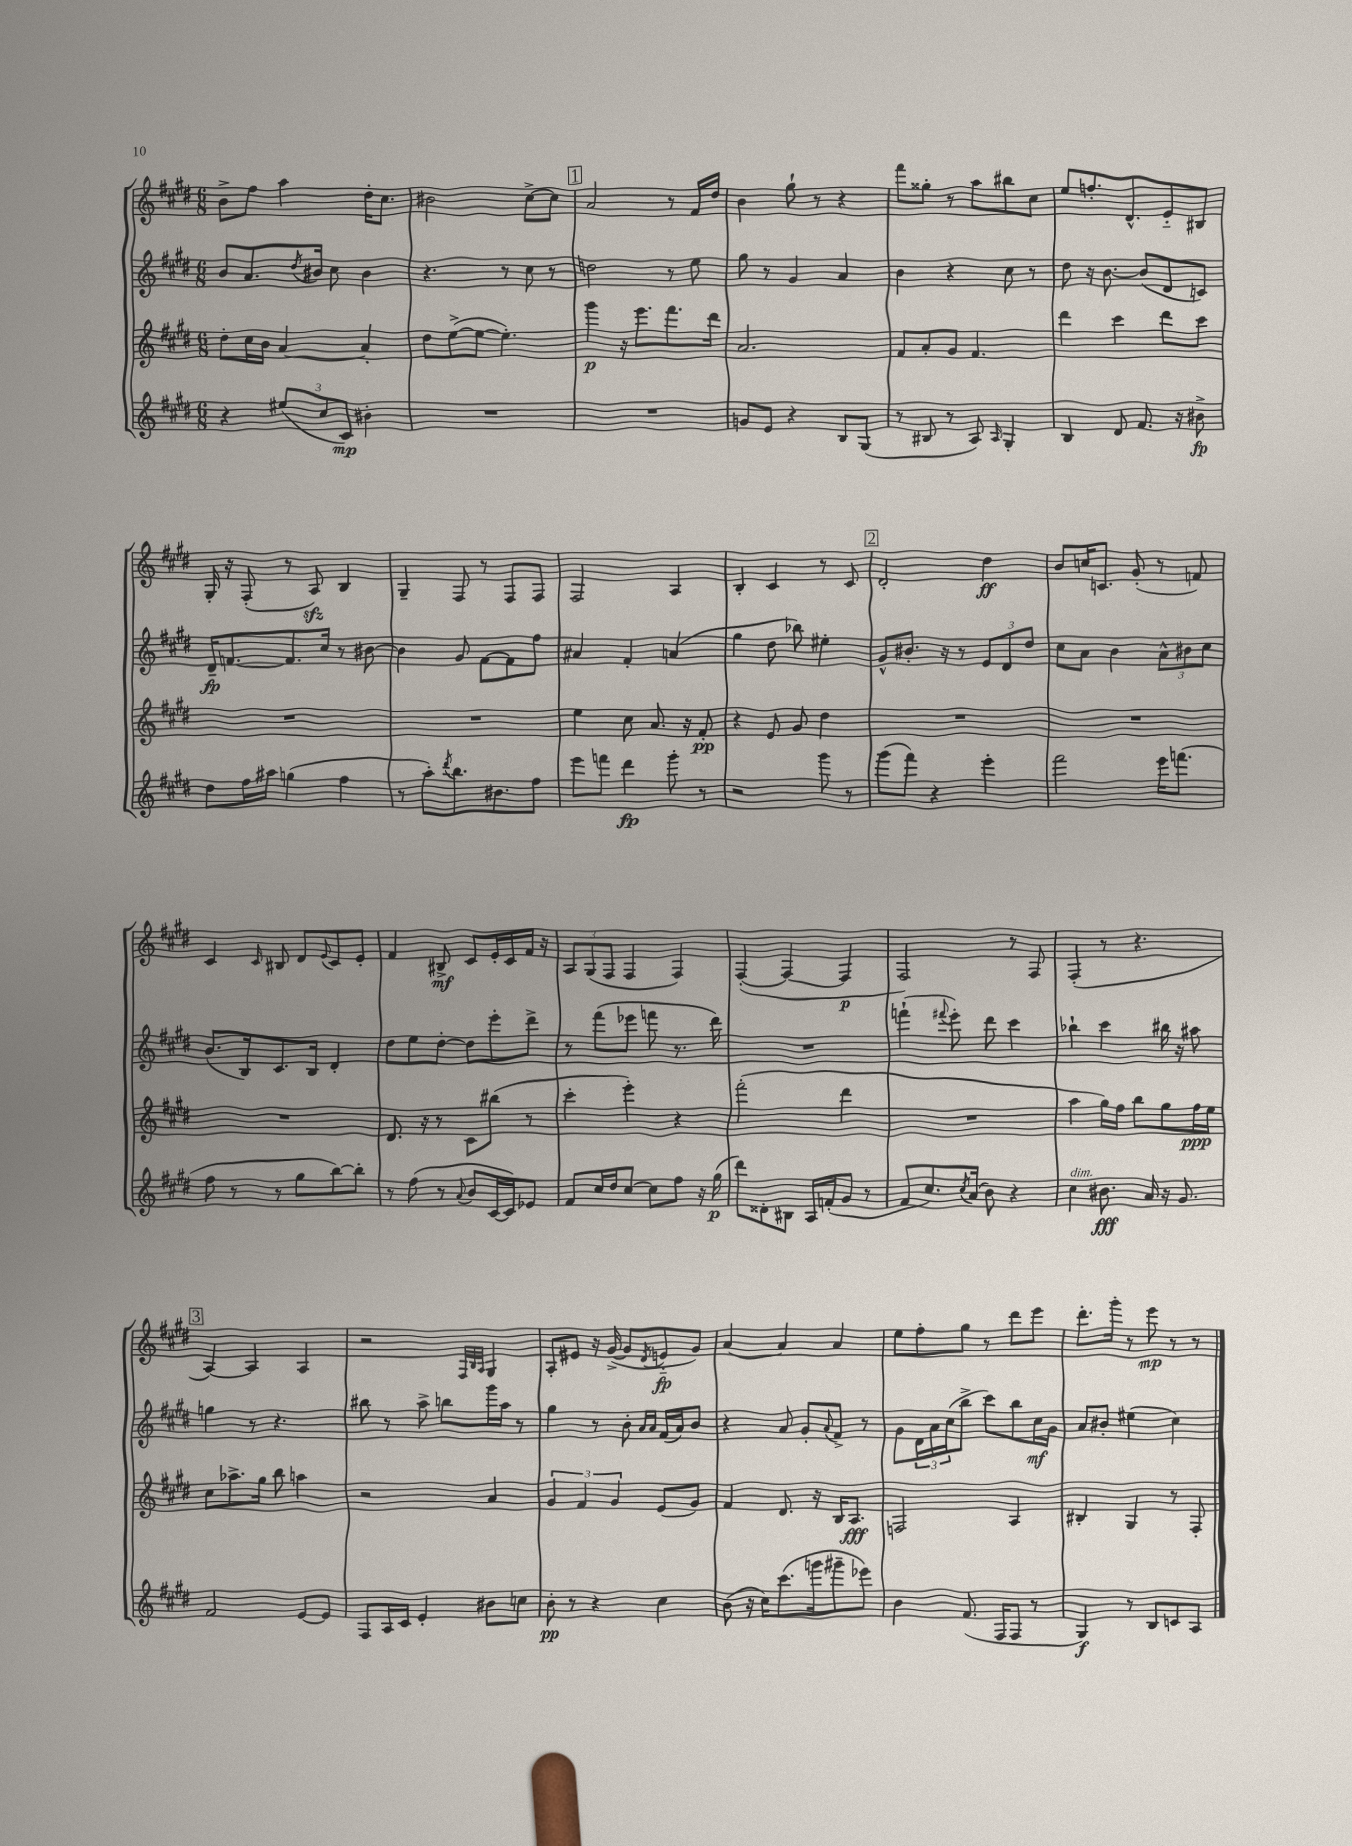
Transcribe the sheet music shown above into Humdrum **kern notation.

**kern	**kern	**kern	**kern
*staff4	*staff3	*staff2	*staff1
*clefG2	*clefG2	*clefG2	*clefG2
*k[f#c#g#d#]	*k[f#c#g#d#]	*k[f#c#g#d#]	*k[f#c#g#d#]
*M6/8	*M6/8	*M6/8	*M6/8
4r	8dd#'	8b	8b^
.	16cc#	8.a	8ff#
.	16b	.	.
(12ee#	[4a	.	4aa
.	.	8qdd#	.
.	.	16b#	.
12cc#	.	.	.
.	.	8cc#	.
12c#)	.	.	.
4b#'	4a']	4b#	16dd#'
.	.	.	8.cc#
=	=	=	=
2.r	8dd#	4.r	2b#
.	([8ee^	.	.
.	8ee_	.	.
.	4.ee'])	8r	.
.	.	8cc#	[8cc#^
.	.	8r	8cc#]
=	=	=	=
2.r	4ggg#	2dd	2a
.	16r	.	.
.	8.eee	.	.
.	8.fff#	8r	8r
.	.	8ee	16f#
.	16ddd#	.	16dd#
=	=	=	=
8g	2.a	8gg#	4b
8e	.	8r	.
4r	.	4g#	8gg#`
.	.	.	8r
8B	.	4a	4r
(8G#	.	.	.
=	=	=	=
8r	8f#	4b	8fff#
8B#	8a'	.	8gg##'
8r	8g#	4r	8r
8A)	4.f#	.	8aa
16qqA	.	.	.
4G#'	.	8cc#	8bb#
.	.	8r	8cc#
=	=	=	=
4B	4ddd#	8dd#	8ee
.	.	16r	8.ff'
.	.	[8.b	.
8d#	4ccc#	.	.
.	.	.	8.d#^^
8.f#	.	(8b]	.
.	8ddd#	8d#	8e'~
16r	.	.	.
8b#^	8ccc#	8c)	8B#
=	=	=	=
8dd#	2.r	16d#~	16G#'
.	.	[8.f	16r
16ff#	.	.	(8F#'
16aa#	.	.	.
(4gg	.	8.f]	8r
.	.	.	8A)
.	.	16cc#	.
4ff#	.	8r	4B
.	.	[8b#	.
=	=	=	=
8r	2.r	4b#]	4G#~
8aa')	.	.	.
8qddd#	.	.	.
8.bb	.	8g#	8F#
.	.	[8f#	8r
8.b#	.	.	.
.	.	8f#]	8F#
8ff#	.	8ff#	8F#
=	=	=	=
8eee	4ee	4a#	2F#
8fff	.	.	.
4ddd#	8cc#	4f#'	.
.	8.a	.	.
8ggg#'	.	(4a	4A
.	16r	.	.
8r	8f#'	.	.
=	=	=	=
2r	4r	4gg#	4B'
.	8e	8dd#	4c#
.	8g#	8bb-)	.
8ggg#	4dd#	4ee#'	8r
8r	.	.	8c#
=	=	=	=
(8ggg#	2.r	8g#^^	2d#'
8fff#)	.	8.b#'	.
4r	.	.	.
.	.	16r	.
.	.	8r	.
4eee'	.	12e	4dd#
.	.	12d#	.
.	.	12dd#	.
=	=	=	=
2fff#	2.r	8cc#	8b
.	.	8a	16cc
.	.	.	8.c
.	.	4b	.
.	.	.	(8g#'
16eee	.	12a^^	8r
(8.fff	.	.	.
.	.	12b#	.
.	.	.	8f)
.	.	12cc#	.
=	=	=	=
8ff#	2.r	(8.b	4c#
8r	.	.	.
.	.	16B)	.
.	.	.	16qqc#
8r	.	8.c#	8B#
8gg#	.	.	8d#
.	.	16B	.
.	.	.	8qqe
[8bb)	.	4d#'	8c#
8bb']	.	.	8e'
=	=	=	=
8r	8.d#	8dd#	4f#
(8ff#	.	8ee	.
.	16r	.	.
8r	8r	[8dd#'	8B#^
8qqa	.	.	.
8b	8c#	8dd#]	8c#
[16c#	(8bb#	8eee'	16e'
16c#])	.	.	16c#
8e-	8r	8ddd#^	16f#
.	.	.	16r
=	=	=	=
8f#	4ccc#'	8r	12A
.	.	.	(12G#
16cc#	.	(8fff#	.
.	.	.	12F#
16dd#	.	.	.
[8cc#	4eee')	8eee-	4F#
8cc#]	.	8fff	.
8ff#	4r	8.r	4F#)
16r	.	.	.
(16gg#	.	16ddd#)	.
=	=	=	=
8ddd#)	(2fff#'	2.r	([4F#'
8d##'	.	.	.
8B#	.	.	4F#_
16A	.	.	.
(16f'	.	.	.
8g#	4ddd#	.	4F#]
8r	.	.	.
=	=	=	=
8f#	2.r	(4fff`	2F#)
8.cc#)	.	.	.
.	.	8qqfff#	.
.	.	8eee')	.
8qcc#	.	.	.
(16a	.	.	.
8b)	.	8ddd#	.
4r	.	4ccc#	8r
.	.	.	8F#
=	=	=	=
4cc#	4aa	4bb-`	(4F#'
8.b#	16gg#)	4ccc#	8r
.	16ff#	.	.
.	8bb	.	4.r
16a	.	.	.
16r	8gg#	16bb#	.
8.g#	.	16r	.
.	16ff#	8aa#	.
.	16ee	.	.
=	=	=	=
2f#	8cc#	4gg	[4A)
.	8.aa-^	.	.
.	.	8r	4A]
.	16gg#	.	.
.	8bb	4.r	.
[8e	4aa	.	4A
8e]	.	.	.
=	=	=	=
8F#	2r	8bb#	2r
16A	.	8r	.
16c#	.	.	.
4e'	.	8aa^	.
.	.	8bb	.
.	.	.	32qqF#
.	.	.	32qqB
.	.	.	32qqA
8b#	4a	16ggg#	4G#
.	.	16aa	.
8cc	.	8r	.
=	=	=	=
8b'	6g#	4gg#	8A'
8r	.	.	8e#
.	6f#	.	.
4r	.	8r	16r
.	.	.	([16g#^
.	6g#	.	.
.	.	8b'	8g#]
.	.	16qqa	.
.	.	16qqa	8qd#
4cc#	(8e	(16f#	8e'~
.	.	16a)	.
.	8g#)	8b	8g#)
=	=	=	=
(8b	4f#	4r	[4a
16r	.	.	.
16cc#)	.	.	.
(8.ccc#	8.d#	8a	4a]
.	.	8g#'	.
16ggg	16r	.	.
.	.	8qqa	.
8ggg#~	16B	8f#^	4a
.	8.A	.	.
8eee-)	.	8r	.
=	=	=	=
4b	2F	8g#	8ee
.	.	24d#	8ff#'
.	.	24a	.
.	.	(24cc#	.
(8.f#	.	8bb^	8gg#
.	.	8ccc#)	8r
16F#	.	.	.
8F#	4A	8bb	8ddd#
8r	.	16cc#	8eee
.	.	16g#	.
=	=	=	=
4G#)	4B#'	8a	8.ddd#'
.	.	8b#'	.
.	.	.	16ggg#'
8r	4G#	(4ee#	8r
8B	.	.	8eee
8c	8r	4cc#)	8r
8A	8F#'	.	8r
==	==	==	==
*-	*-	*-	*-
